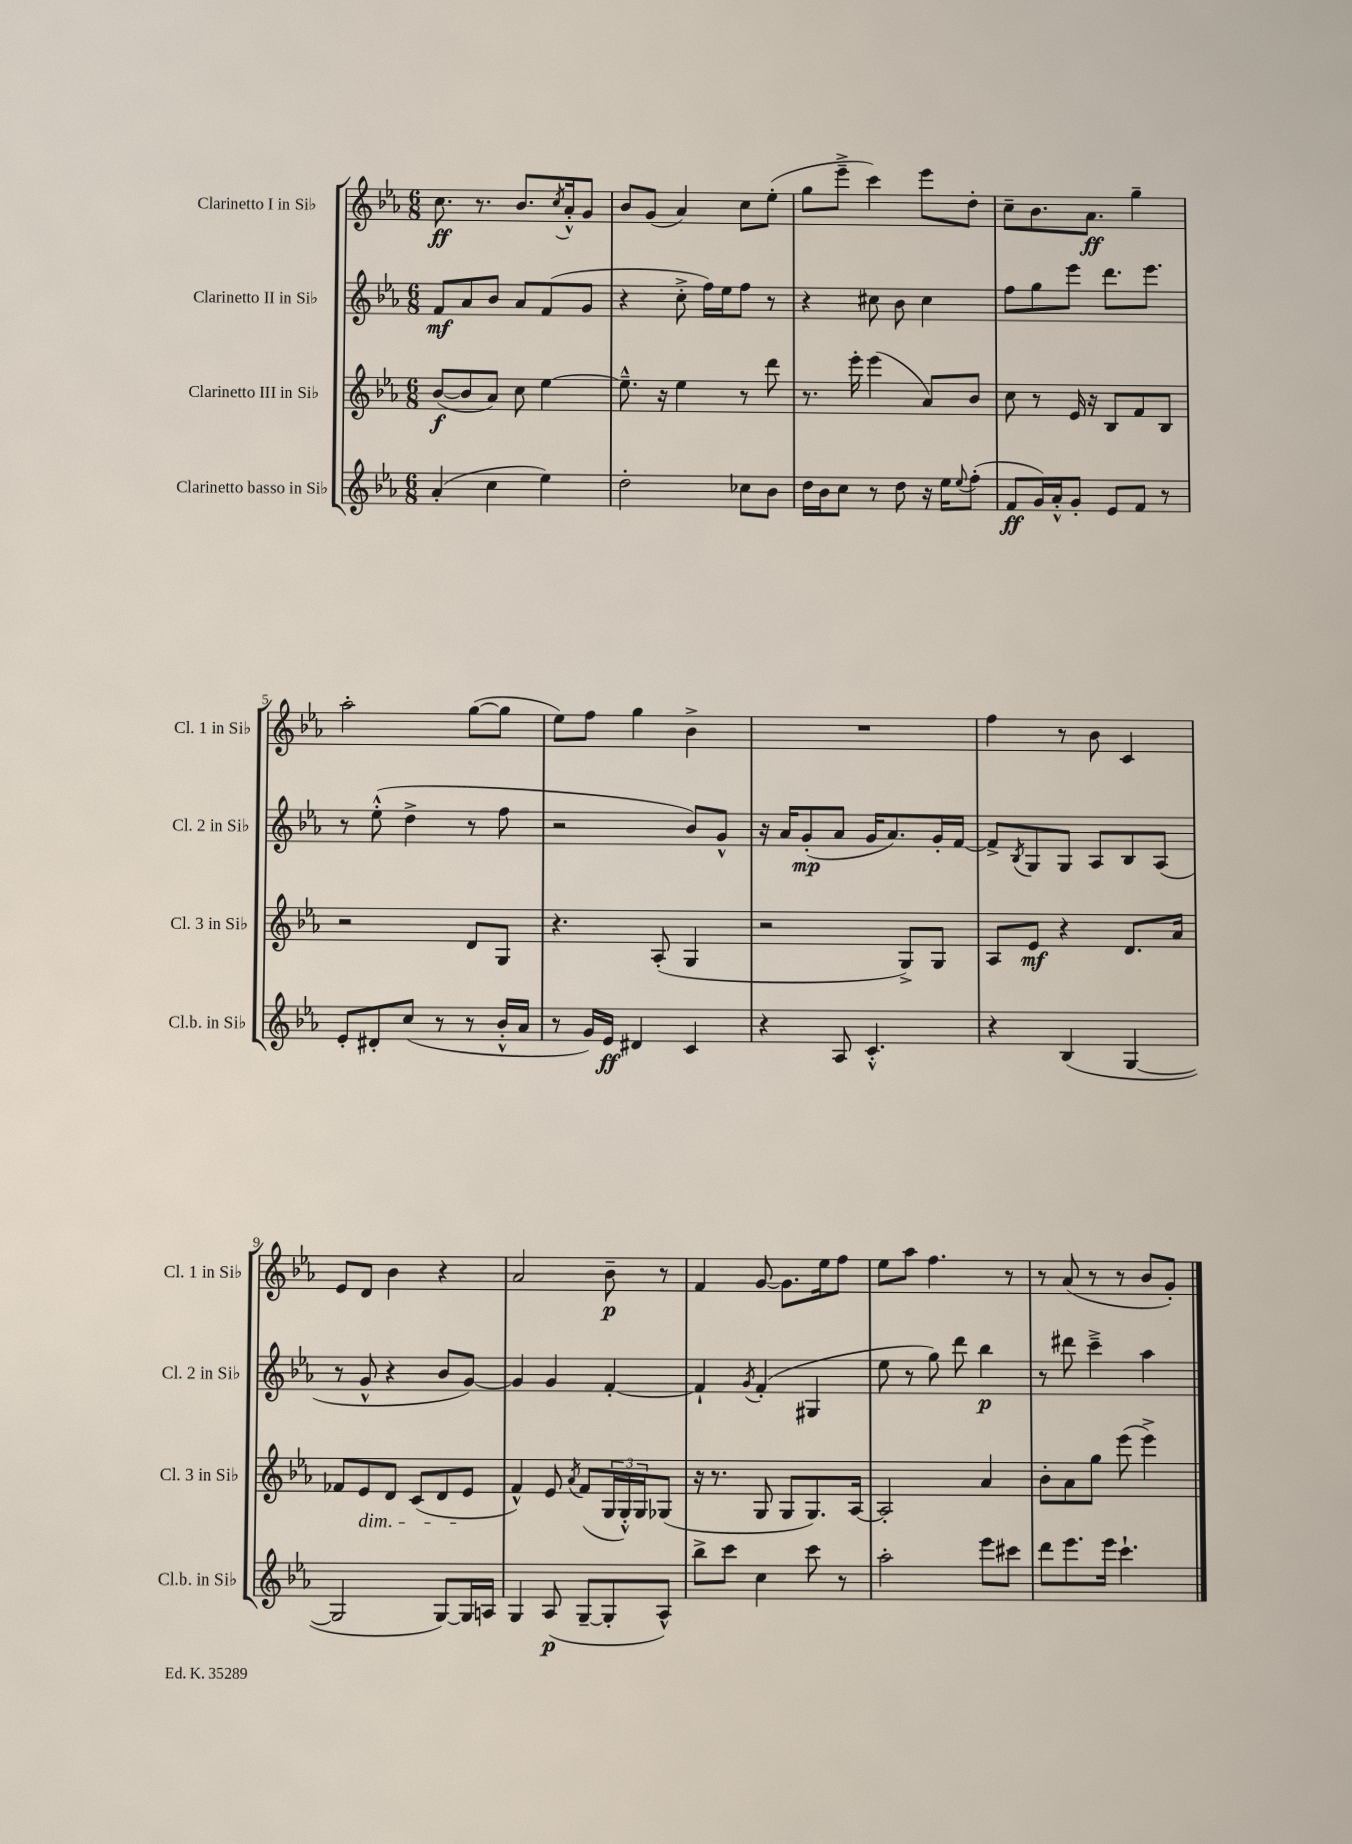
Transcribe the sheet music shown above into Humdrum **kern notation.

**kern	**dynam	**kern	**dynam	**kern	**dynam	**kern	**dynam
*part4	*part4	*part3	*part3	*part2	*part2	*part1	*part1
*staff4	*staff4	*staff3	*staff3	*staff2	*staff2	*staff1	*staff1
*I"Clarinetto basso in Si♭	*	*I"Clarinetto III in Si♭	*	*I"Clarinetto II in Si♭	*	*I"Clarinetto I in Si♭	*
*I'Cl.b. in Si♭	*	*I'Cl. 3 in Si♭	*	*I'Cl. 2 in Si♭	*	*I'Cl. 1 in Si♭	*
*clefG2	*	*clefG2	*	*clefG2	*	*clefG2	*
*k[b-e-a-]	*	*k[b-e-a-]	*	*k[b-e-a-]	*	*k[b-e-a-]	*
*M6/8	*	*M6/8	*	*M6/8	*	*M6/8	*
=1	=1	=1	=1	=1	=1	=1	=1
(4a-'/	.	([8b-/L	f	8f/L	mf	8.cc\	ff
.	.	8b-/]	.	8a-/	.	.	.
.	.	.	.	.	.	8.r	.
4cc\	.	8a-/J)	.	8b-/J	.	.	.
.	.	8cc\	.	8a-/L	.	8.b-/L	.
4ee-\)	.	[4ee-\	.	(8f/	.	.	.
.	.	.	.	.	.	8qcc/	.
.	.	.	.	.	.	16a-'^^/k	.
.	.	.	.	8g/J	.	8g/J	.
=2	=2	=2	=2	=2	=2	=2	=2
2dd'\	.	8.ee-~^^\]	.	4r	.	8b-/L	.
.	.	.	.	.	.	(8g/J	.
.	.	16r	.	.	.	.	.
.	.	4ee-\	.	8cc'^\	.	4a-/)	.
.	.	.	.	16ff\LL)	.	.	.
.	.	.	.	16ee-\J	.	.	.
8cc-X\L	.	8r	.	8ff\J	.	8cc\L	.
8b-\J	.	8ddd\	.	8r	.	(8ee-'\J	.
=3	=3	=3	=3	=3	=3	=3	=3
16dd\LL	.	8.r	.	4r	.	8gg\L	.
16b-\J	.	.	.	.	.	.	.
8cc\J	.	.	.	.	.	8eee-~^\J	.
.	.	16eee-'\	.	.	.	.	.
8r	.	(4eee-\	.	8cc#X\	.	4ccc\)	.
8dd\	.	.	.	8b-\	.	.	.
16r	.	8a-/L)	.	4cc#\	.	8eee-\L	.
16ee-\KL	.	.	.	.	.	.	.
8qqee-/	.	.	.	.	.	.	.
(8ff'\J	.	8b-/J	.	.	.	8dd'\J	.
=4	=4	=4	=4	=4	=4	=4	=4
8f/L	ff	8cc\	.	8ff\L	.	8cc~\L	.
16g/L)	.	8r	.	8gg\	.	8.b-\	.
16a-'^^/J	.	.	.	.	.	.	.
8g'/J	.	16e-/	.	8eee-\J	.	.	.
.	.	16r	.	.	.	8.a-\J	ff
8e-/L	.	8B-/L	.	8.ddd\L	.	.	.
8f/J	.	8f/	.	.	.	4gg~\	.
.	.	.	.	8.eee-\J	.	.	.
8r	.	8B-/J	.	.	.	.	.
!!LO:LB:g=z
=5	=5	=5	=5	=5	=5	=5	=5
8e-'/L	.	2r	.	8r	.	2aa-'\	.
8d#X'/	.	.	.	(8ee-'^^\	.	.	.
(8cc/J	.	.	.	4dd^\	.	.	.
8r	.	.	.	.	.	.	.
8r	.	8d/L	.	8r	.	([8gg\L	.
16b-'^^/LL	.	8G/J	.	8ff\	.	8gg\J]	.
16a-/JJ	.	.	.	.	.	.	.
=6	=6	=6	=6	=6	=6	=6	=6
8r	.	4.r	.	2r	.	8ee-\L)	.
16g/LL)	.	.	.	.	.	8ff\J	.
16e-/JJ	ff	.	.	.	.	.	.
4d#X/	.	.	.	.	.	4gg\	.
.	.	(8A-'/	.	.	.	.	.
4c/	.	4G/	.	8b-/L)	.	4b-^\	.
.	.	.	.	8g^^/J	.	.	.
=7	=7	=7	=7	=7	=7	=7	=7
4r	.	2r	.	16r	.	2.r	.
.	.	.	.	16a-/KL	.	.	.
.	.	.	.	(8g'/	mp	.	.
8A-/	.	.	.	8a-/J	.	.	.
4.c'^^/	.	.	.	16g/KL	.	.	.
.	.	.	.	8.a-/)	.	.	.
.	.	8G^/L)	.	.	.	.	.
.	.	8G/J	.	16g'/L	.	.	.
.	.	.	.	[16f/JJ	.	.	.
=8	=8	=8	=8	=8	=8	=8	=8
4r	.	8A-/L	.	8f^/L]	.	4ff\	.
.	.	.	.	8qB-/	.	.	.
.	.	8e-/J	mf	8G/	.	.	.
(4B-/	.	4r	.	8G/J	.	8r	.
.	.	.	.	8A-/L	.	8b-\	.
[4G/	.	8.d/L	.	8B-/	.	4c/	.
.	.	.	.	(8A-/J	.	.	.
.	.	16a-/Jk	.	.	.	.	.
!!LO:LB:g=z
=9	=9	=9	=9	=9	=9	=9	=9
2G/]	.	8f-X/L	.	8r	.	8e-/L	.
!	!	!LO:TX:b:i:t=dim.	!	!	!	!	!
.	.	8e-/	.	8g^^/	.	8d/J	.
.	.	8d/J	.	4r	.	4b-\	.
.	.	(8c/L	.	.	.	.	.
[8G/L)	.	8d/	.	8b-/L	.	4r	.
16G/L]	.	8e-/J	.	[8g/J)	.	.	.
16An/JJ	.	.	.	.	.	.	.
=10	=10	=10	=10	=10	=10	=10	=10
4G/	.	4f^^/)	.	4g/]	.	2a-/	.
(8A-/	p	8e-/	.	4g/	.	.	.
.	.	8qa-/	.	.	.	.	.
[8G~/L	.	(8f/L	.	.	.	.	.
8G'/]	.	24G/L	.	[4f'/	.	8b-~\	p
.	.	24G'^^/)	.	.	.	.	.
.	.	24G/J	.	.	.	.	.
8A-^^/J)	.	(8G-X/J	.	.	.	8r	.
=11	=11	=11	=11	=11	=11	=11	=11
8bb-^\L	.	16r	.	4f`/]	.	4f/	.
.	.	8.r	.	.	.	.	.
8ccc\J	.	.	.	.	.	.	.
.	.	.	.	8qg/	.	.	.
4cc\	.	8G/	.	(4f'/	.	[8g/	.
.	.	8G/L	.	.	.	8.g\L]	.
8ccc\	.	8.G/)	.	4G#X/	.	.	.
.	.	.	.	.	.	16ee-\k	.
8r	.	.	.	.	.	8ff\J	.
.	.	[16A-/Jk	.	.	.	.	.
=12	=12	=12	=12	=12	=12	=12	=12
2aa-'\	.	2A-'/]	.	8ee-\	.	8ee-\L	.
.	.	.	.	8r	.	8aa-\J	.
.	.	.	.	8gg\)	.	4.ff\	.
.	.	.	.	8ddd\	.	.	.
8eee-\L	.	4a-/	.	4bb-\	p	.	.
8ccc#X\J	.	.	.	.	.	8r	.
=13	=13	=13	=13	=13	=13	=13	=13
8ddd\L	.	8b-'\L	.	8r	.	8r	.
8.eee-\	.	8a-\	.	8ddd#X\	.	(8a-/	.
.	.	8gg\J	.	4ccc~^\	.	8r	.
16eee-\Jk	.	.	.	.	.	.	.
4.ccc`\	.	(8eee-\	.	.	.	8r	.
.	.	4eee-^\)	.	4aa-\	.	8b-/L	.
.	.	.	.	.	.	8g'/J)	.
==	==	==	==	==	==	==	==
*-	*-	*-	*-	*-	*-	*-	*-
